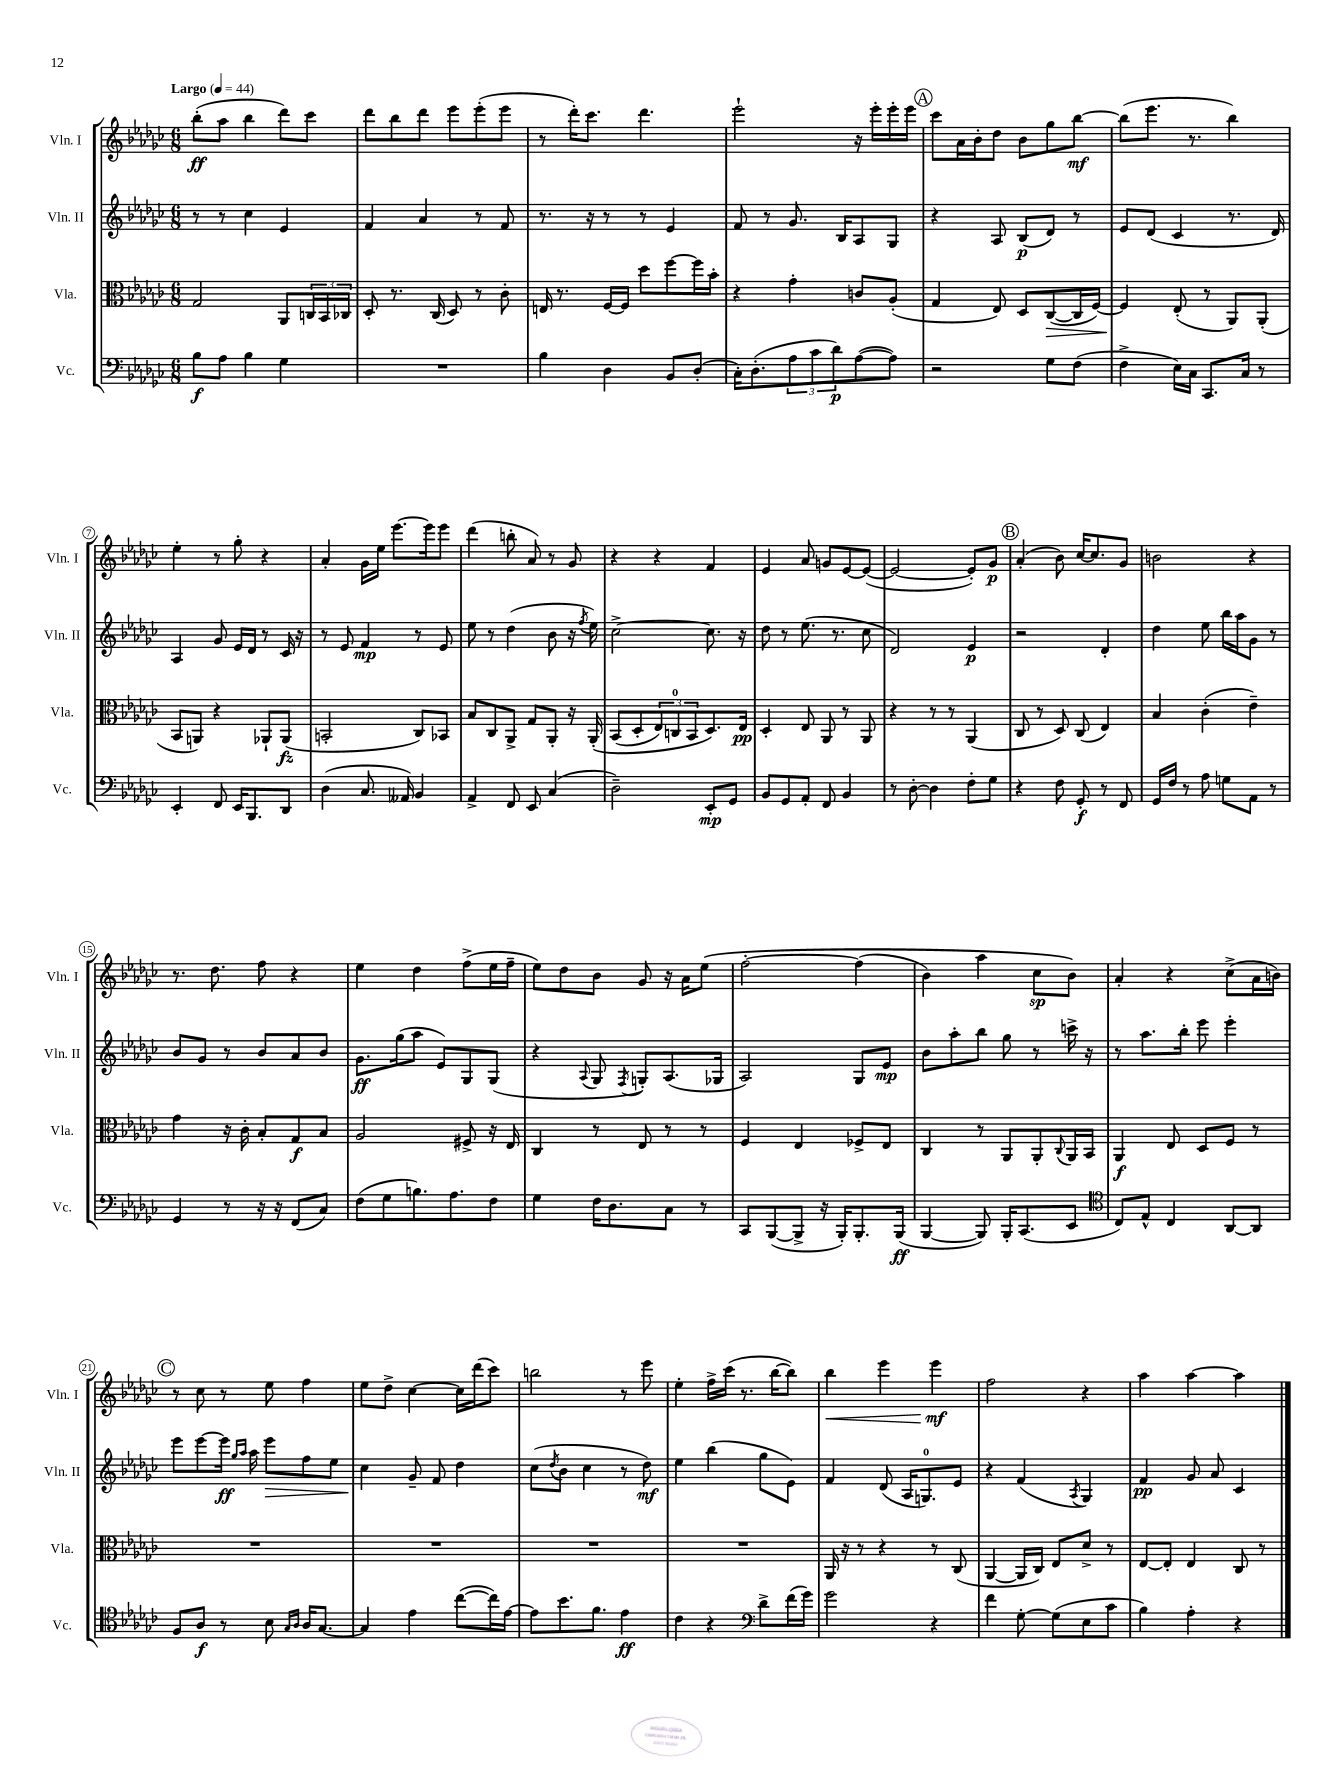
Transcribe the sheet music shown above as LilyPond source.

<<
\new StaffGroup <<
\new Staff = "s0" \with { instrumentName = "Vln. I" shortInstrumentName = "Vln. I" } {
    \clef treble \key ges \major \numericTimeSignature \time 6/8 \tempo "Largo" 4 = 44
    bes''8-.\ff( aes''8 bes''4 des'''8) ces'''8 |
    des'''8 bes''8 des'''8 ees'''8 ees'''8-.( ees'''8 |
    r8 des'''16-.) ces'''8. des'''4. |
    ees'''2-! r16 ees'''16-. ees'''16-. ees'''16 |
    \mark \markup { \circle "A" } ces'''8 aes'16 bes'16-. des''8 bes'8 ges''8 bes''8~\mf |
    bes''8( ees'''8. r8. bes''4) |
    ees''4-. r8 ges''8-. r4 |
    aes'4-. ges'16 ees''16 ees'''8.~ ees'''16 ees'''8 |
    des'''4( b''8-. aes'8) r8 ges'8 |
    r4 r4 f'4 |
    ees'4 aes'8 g'8 ees'8~ ees'8~( |
    ees'2~ ees'8-.) ges'8\p |
    \mark \markup { \circle "B" } aes'4-.( bes'8) ces''16~ ces''8. ges'8 |
    b'2 r4 |
    r8. des''8. f''8 r4 |
    ees''4 des''4 f''8->( ees''16 f''16-- |
    ees''8) des''8 bes'8 ges'8 r16 aes'16 ees''8\( |
    f''2~-. f''4( |
    bes'4) aes''4 ces''8\sp bes'8\) |
    aes'4-. r4 ces''8->( aes'16 b'16) |
    \mark \markup { \circle "C" } r8 ces''8 r8 ees''8 f''4 |
    ees''8 des''8-> ces''4~ ces''16 des'''16( ces'''8) |
    b''2 r8 ees'''8 |
    ees''4-. f''16-> ces'''16( r8. bes''16~ bes''8) |
    bes''4\< ees'''4 ees'''4\mf\! |
    f''2 r4 |
    aes''4 aes''4~ aes''4 \bar "|." |
}
\new Staff = "s1" \with { instrumentName = "Vln. II" shortInstrumentName = "Vln. II" } {
    \clef treble \key ges \major \numericTimeSignature \time 6/8
    r8 r8 ces''4 ees'4 |
    f'4 aes'4 r8 f'8 |
    r8. r16 r8 r8 ees'4 |
    f'8 r8 ges'8. bes16 aes8 ges8 |
    \mark \markup { \circle "A" } r4 aes8 bes8\p( des'8) r8 |
    ees'8 des'8( ces'4 r8. des'16) |
    aes4 ges'8 ees'16 des'16 r8 ces'16 r16 |
    r8 ees'8 f'4\mp r8 ees'8 |
    ees''8 r8 des''4( bes'8 r16 \acciaccatura { f''8 } ees''16) |
    ces''2~-> ces''8. r16 |
    des''8 r8 ees''8.( r8. ces''8 |
    des'2) ees'4\p |
    \mark \markup { \circle "B" } r2 des'4-. |
    des''4 ees''8 bes''16 aes''16 ges'8 r8 |
    bes'8 ges'8 r8 bes'8 aes'8 bes'8 |
    ges'8.\ff ges''16( aes''8 ees'8) ges8 ges8( |
    r4 \appoggiatura { aes8 } ges8 \acciaccatura { f8 } g8-.) aes8.( ges16 |
    aes2) ges8 ees'8\mp |
    bes'8 aes''8-. bes''8 ges''8 r8 c'''16-> r16 |
    r8 aes''8. bes''16-. ees'''8 ees'''4-. |
    \mark \markup { \circle "C" } ees'''8 ees'''8~ ees'''16\ff \grace { ges''16 aes''16 } aes''16 ees'''8\> f''8 ees''8 |
    ces''4\! ges'8-- f'8 des''4 |
    ces''8( \acciaccatura { des''8 } bes'8 ces''4 r8 des''8\mf) |
    ees''4 bes''4( ges''8 ees'8) |
    f'4 des'8( aes16 g8.-0) ees'8 |
    r4 f'4( \acciaccatura { aes8 } ges4) |
    f'4\pp ges'8 aes'8 ces'4 \bar "|." |
}
\new Staff = "s2" \with { instrumentName = "Vla." shortInstrumentName = "Vla." } {
    \clef alto \key ges \major \numericTimeSignature \time 6/8
    ges2 aes,8 \tuplet 3/2 { c16 bes,16 ces16 } |
    des8-. r8. ces16( des8) r8 ces'8-. |
    e16 r8. f16~ f16 des''8 f''8~ f''16 bes'16-. |
    r4 ges'4-. c'8 aes8-.( |
    \mark \markup { \circle "A" } ges4 ees8) des8 ces8~\>( ces16 f16~) |
    f4\! ees8-.( r8 aes,8) aes,8-.( |
    bes,8 a,8) r4 aes,8-! aes,8\fz( |
    b,2-. ces8) bes,8 |
    bes8 ces8 aes,8-> ges8 aes,8-. r16 aes,16-.\( |
    bes,8( des8-. \tuplet 3/2 { ees8) c8-0 bes,8 } des8.\) ees16\pp |
    des4-. ees8 aes,8 r8 aes,8 |
    r4 r8 r8 aes,4( |
    \mark \markup { \circle "B" } ces8 r8 des8) ces8( ees4) |
    bes4 ces'4-.( ees'4--) |
    ges'4 r16 ces'16-. bes8-. ges8\f bes8 |
    aes2 fis8-> r16 ees16 |
    ces4 r8 ees8 r8 r8 |
    f4 ees4 fes8-> ees8 |
    ces4 r8 aes,8 aes,8-. \appoggiatura { ces8 } aes,16 bes,16 |
    aes,4\f ees8 des8 f8 r8 |
    \mark \markup { \circle "C" } R2. |
    R2. |
    R2. |
    R2. |
    aes,16 r16 r8 r4 r8 ces8( |
    aes,4~ aes,16 ces16) ees8 des'8-> r8 |
    ees8~ ees8-. ees4 ces8 r8 \bar "|." |
}
\new Staff = "s3" \with { instrumentName = "Vc." shortInstrumentName = "Vc." } {
    \clef bass \key ges \major \numericTimeSignature \time 6/8
    bes8\f aes8 bes4 ges4 |
    R2. |
    bes4 des4 bes,8 des8-.( |
    ces16-.) des8.-.( \tuplet 3/2 { aes8 ces'8 des'8\p) } aes8~( aes8) |
    \mark \markup { \circle "A" } r2 ges8 f8( |
    f4-> ees16) ces16 ces,8. ces16 r8 |
    ees,4-. f,8 ees,16 bes,,8. des,8 |
    des4( ces8. aeses,16) bes,4 |
    aes,4-> f,8 ees,8 ces4( |
    des2--) ees,8-.\mp ges,8 |
    bes,8 ges,8 aes,8-. f,8 bes,4 |
    r8 des8~-. des4 f8-. ges8 |
    \mark \markup { \circle "B" } r4 f8 ges,8-.\f r8 f,8 |
    ges,16 f16 r8 aes8 g8 aes,8 r8 |
    ges,4 r8 r16 r16 f,8( ces8) |
    f8( ges8 b8.) aes8. f8 |
    ges4 f16 des8. ces8 r8 |
    ces,8 bes,,8~( bes,,8-> r16 bes,,16-.) bes,,8.-. bes,,16\ff( |
    bes,,4~ bes,,8) bes,,16-. ces,8.( ees,8 |
    \clef tenor ces8) ees8-^ ces4 aes,8~ aes,8 |
    \mark \markup { \circle "C" } f8 aes8\f r8 bes8 \grace { ges16 aes16 } aes16 ges8.~ |
    ges4 ees'4 ces''8~( ces''16) ees'16~ |
    ees'8 bes'8. f'8. ees'4\ff |
    ces'4 r4 \clef bass des'8-> f'16( ges'16) |
    ges'2 r4 |
    f'4 ges8~-. ges8( ees8 ces'8 |
    bes4) aes4-. r4 \bar "|." |
}
>>
>>
\layout { \context { \Score \override BarNumber.stencil = #(make-stencil-circler 0.1 0.3 ly:text-interface::print) } }
